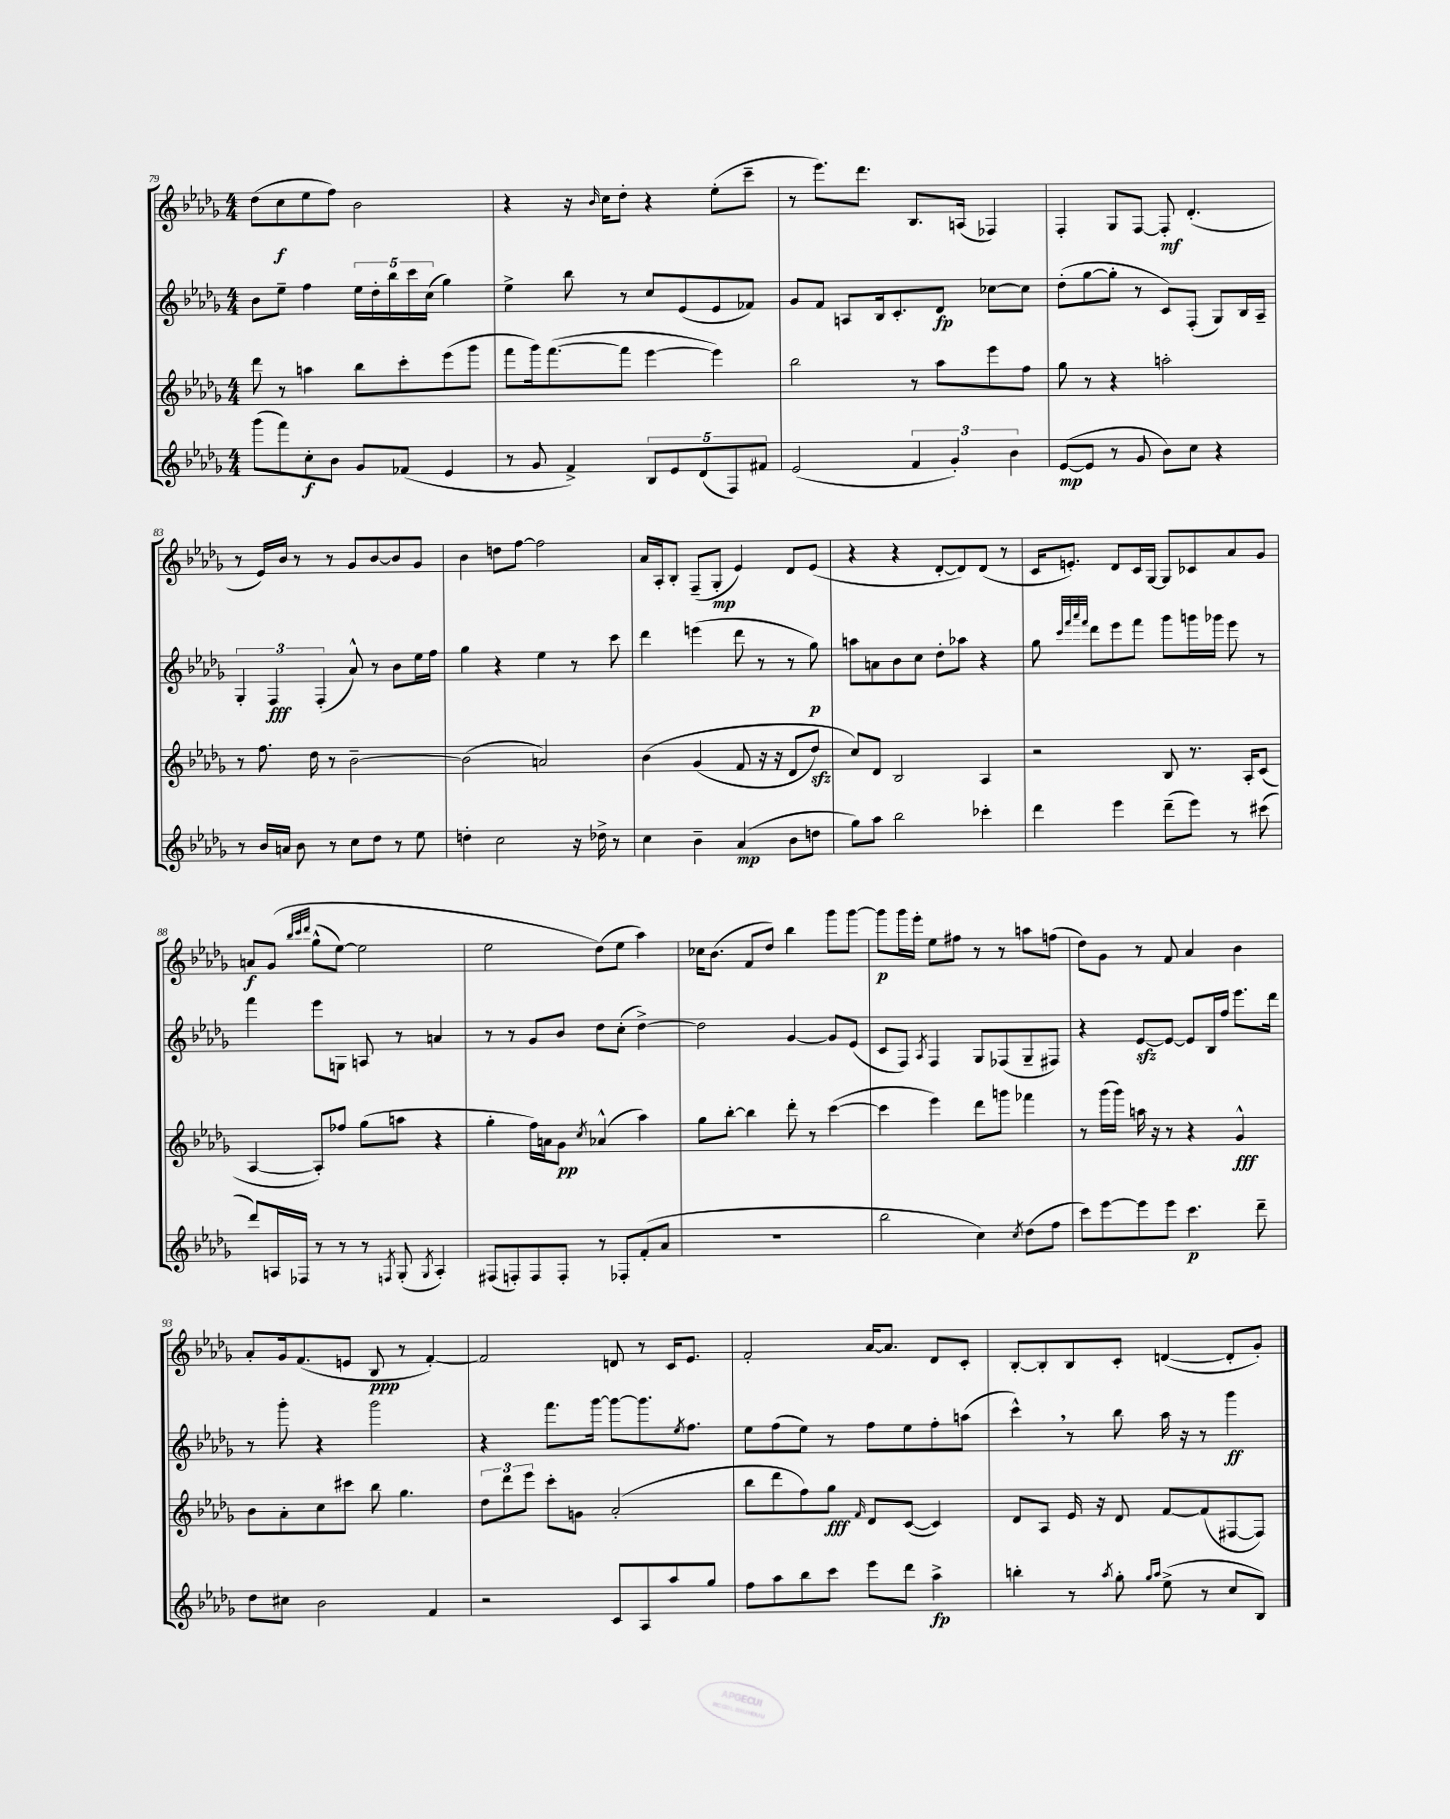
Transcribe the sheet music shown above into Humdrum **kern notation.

**kern	**kern	**kern	**kern
*staff4	*staff3	*staff2	*staff1
*clefG2	*clefG2	*clefG2	*clefG2
*k[b-e-a-d-g-]	*k[b-e-a-d-g-]	*k[b-e-a-d-g-]	*k[b-e-a-d-g-]
*M4/4	*M4/4	*M4/4	*M4/4
(8ggg-	8ddd-	8b-	(8dd-
8fff)	8r	8ee-~	8cc
8cc'	4aa	4ff	8ee-
8b-	.	.	8ff)
8g-	8bb-	20ee-	2b-
.	.	20dd-'	.
.	.	20bb-	.
(8f-	8ccc'	.	.
.	.	20ccc	.
.	.	(20cc	.
4e-	(8eee-	4gg-)	.
.	8ggg-	.	.
=	=	=	=
8r	8fff	4ee-^	4r
8g-	16ggg-)	.	.
.	([8.fff	.	.
4f^)	.	8bb-	16r
.	.	.	16qqb-
.	.	.	16cc
.	8fff]	8r	8dd-'
10B-	[4eee-	8cc	4r
10e-	.	.	.
.	.	(8e-	.
(10d-	.	.	.
.	4eee-])	8e-	(8ee-'
10F)	.	.	.
.	.	8f-)	8ccc~
10f#	.	.	.
=	=	=	=
(2e-	2bb-	8g-	8r
.	.	8f	8.eee-)
.	.	8A	.
.	.	.	8.ddd-
.	.	16B-	.
.	.	8.c'	.
6f	8r	.	8.B-
.	8aa-	8d-	.
6g-')	.	.	.
.	.	.	(16A
.	8eee-	[8cc-	4F-)
6b-	.	.	.
.	8ff	8cc-]	.
=	=	=	=
([8e-	8gg-	(8dd-'	4F'
8e-]	8r	[8gg-	.
8r	4r	8gg-']	8G-
8g-	.	8r	[8F
8b-)	2aa'	8c)	8F']
8cc	.	(8F'	(4.d-'
4r	.	8G-)	.
.	.	16B-	.
.	.	16A-~	.
=	=	=	=
8r	8r	6G-'	8r
16b-	8.ff	.	16e-)
.	.	6F	.
16a	.	.	16b-
8b-	.	.	8r
.	16dd-	.	.
.	.	(6F'	.
8r	8r	.	8r
8cc	[2b-~	8a-^^)	8g-
8dd-	.	8r	[8b-
8r	.	8b-	8b-]
8ee-	.	16ee-	8g-
.	.	16ff	.
=	=	=	=
4dd'	(2b-]	4gg-	4b-
2cc	.	4r	8dd
.	.	.	[8ff
.	2a)	4ee-	2ff]
16r	.	8r	.
16dd-^	.	.	.
8r	.	8ccc	.
=	=	=	=
4cc	&(4b-	4ddd-	16a-
.	.	.	16A-'
.	.	.	8B-'
4b-~	(4g-	(4eee	(8F~
.	.	.	8G-'
(4a-	8f	8ddd-	4e-)
.	16r	8r	.
.	16r	.	.
8b-	8d-	8r	8d-
8dd	8dd-)	8gg-)	(8e-
=	=	=	=
8gg-)	8cc&)	8aa	4r
8aa-	8d-	8a	.
2bb-	2B-	8b-	4r
.	.	8cc	.
.	.	8dd-'	[8d-'
.	.	8aa-	8d-])
4ccc-'	4A-	4r	(8d-
.	.	.	8r
=	=	=	=
4ddd-	2r	8gg-	16c
.	.	.	8.e')
.	.	32qqccc	.
.	.	32qqfff	.
.	.	32qqaaa-	.
.	.	32qqfff	.
.	.	8ddd-	.
4eee-	.	8eee-	8d-
.	.	8fff	16c
.	.	.	[16G-
(8ddd-~	8B-	8ggg-	8G-]
8eee-)	8.r	16ggg	8c-
.	.	16ggg-	.
8r	.	8eee-	8a-
.	16A-'	.	.
(8ccc#	(8c	8r	8g-
=	=	=	=
8ddd-)	[4A-	4fff	8a
16A	.	.	&(8g-
16F-	.	.	.
.	.	.	32qqbb-
.	.	.	32qqccc
.	.	.	32qqddd-
8r	8A-'])	8eee-	(8gg-^^
8r	8ff-	8G	[8ee-)
8r	(8gg-	8A	2ee-]
8qF	.	.	.
(8G-'	8aa	8r	.
8qG-	.	.	.
4A')	4r	4a	.
=	=	=	=
(8F#	4gg-'	8r	2ee-
8F')	.	8r	.
8F	16ff)	8g-	.
.	16a	.	.
8F'	8g-	8b-	.
.	8qcc	.	.
8r	(4a-^^	8dd-	(8dd-&)
8F-'	.	(8cc'	8ee-
(8f'	4aa-)	[4dd-^)	4aa-)
8a-	.	.	.
=	=	=	=
1r	8gg-	2dd-]	16cc-
.	.	.	(8.b-
.	[8bb-'	.	.
.	4bb-]	.	8f
.	.	.	8dd-)
.	8ddd-'	[4g-	4bb-
.	8r	.	.
.	([4ccc	8g-]	8ggg-
.	.	(8e-	[8ggg-
=	=	=	=
2bb-	4ccc]	8c	8ggg-]
.	.	8F)	16ggg-
.	.	.	16eee-'
.	.	8qA-	.
.	4eee-)	4F	8ee-
.	.	.	8ff#
4cc)	8ddd-	8G-	8r
.	8ggg	(8F-	8r
8qcc	.	.	.
(8dd-	4fff-	8G-~	8aa
8ff	.	8F#)	(8ff
=	=	=	=
8ccc)	8r	4r	8dd-)
[8eee-	(16ggg-	.	8g-
.	16ggg-)	.	.
8eee-]	16aa	[8e-	8r
.	16r	.	.
8eee-	8r	8e-_	8f
4.ccc	4r	8e-]	4a-
.	.	16B-	.
.	.	16ff	.
.	4g-^^	8.eee-	4b-
8ddd-~	.	.	.
.	.	16ddd-	.
=	=	=	=
8dd-	8b-	8r	8a-'
8cc#	8a-'	8ggg-'	16g-
.	.	.	(8.f
2b-	8cc	4r	.
.	8ccc#	.	8e
.	8bb-	2ggg-	8B-
.	4.gg-	.	8r
4f	.	.	[4f')
=	=	=	=
2r	12dd-	4r	2f]
.	12ddd-	.	.
.	12eee-	.	.
.	8ccc'	8.fff	.
.	8g	.	.
.	.	[16ggg-	.
8c	(2a-'	8ggg-_	8d
8A-	.	8.ggg-]	8r
8aa-	.	.	16c
.	.	8qee-	.
.	.	8.ff	8.e-
8gg-	.	.	.
=	=	=	=
8ff	8bb-	8ee-	2f'
8aa-	8ddd-	(8ff	.
8bb-	8ff)	8ee-)	.
8ccc	8gg-	8r	.
.	16qqf	.	.
8eee-	8d-	8ff	[16a-
.	.	.	8.a-]
8ddd-	([8c	8ee-	.
4aa-^	4c])	8ff'	8d-
.	.	(8aa	8c'
=	=	=	=
4bb'	8d-	4ccc^^)	[8B-'
.	8A-	.	8B-']
8r	16e-	8r	8B-
.	16r	.	.
8qaa-	.	.	.
8gg-'	8d-	8bb-	8c'
16qqgg-	.	.	.
16qqaa-	.	.	.
(8ee-^	[8f	16aa-	([4d
.	.	16r	.
8r	(8f]	8r	.
8cc	[8F#	4ggg-	8d']
8B-)	8F#])	.	8g-')
==	==	==	==
*-	*-	*-	*-
